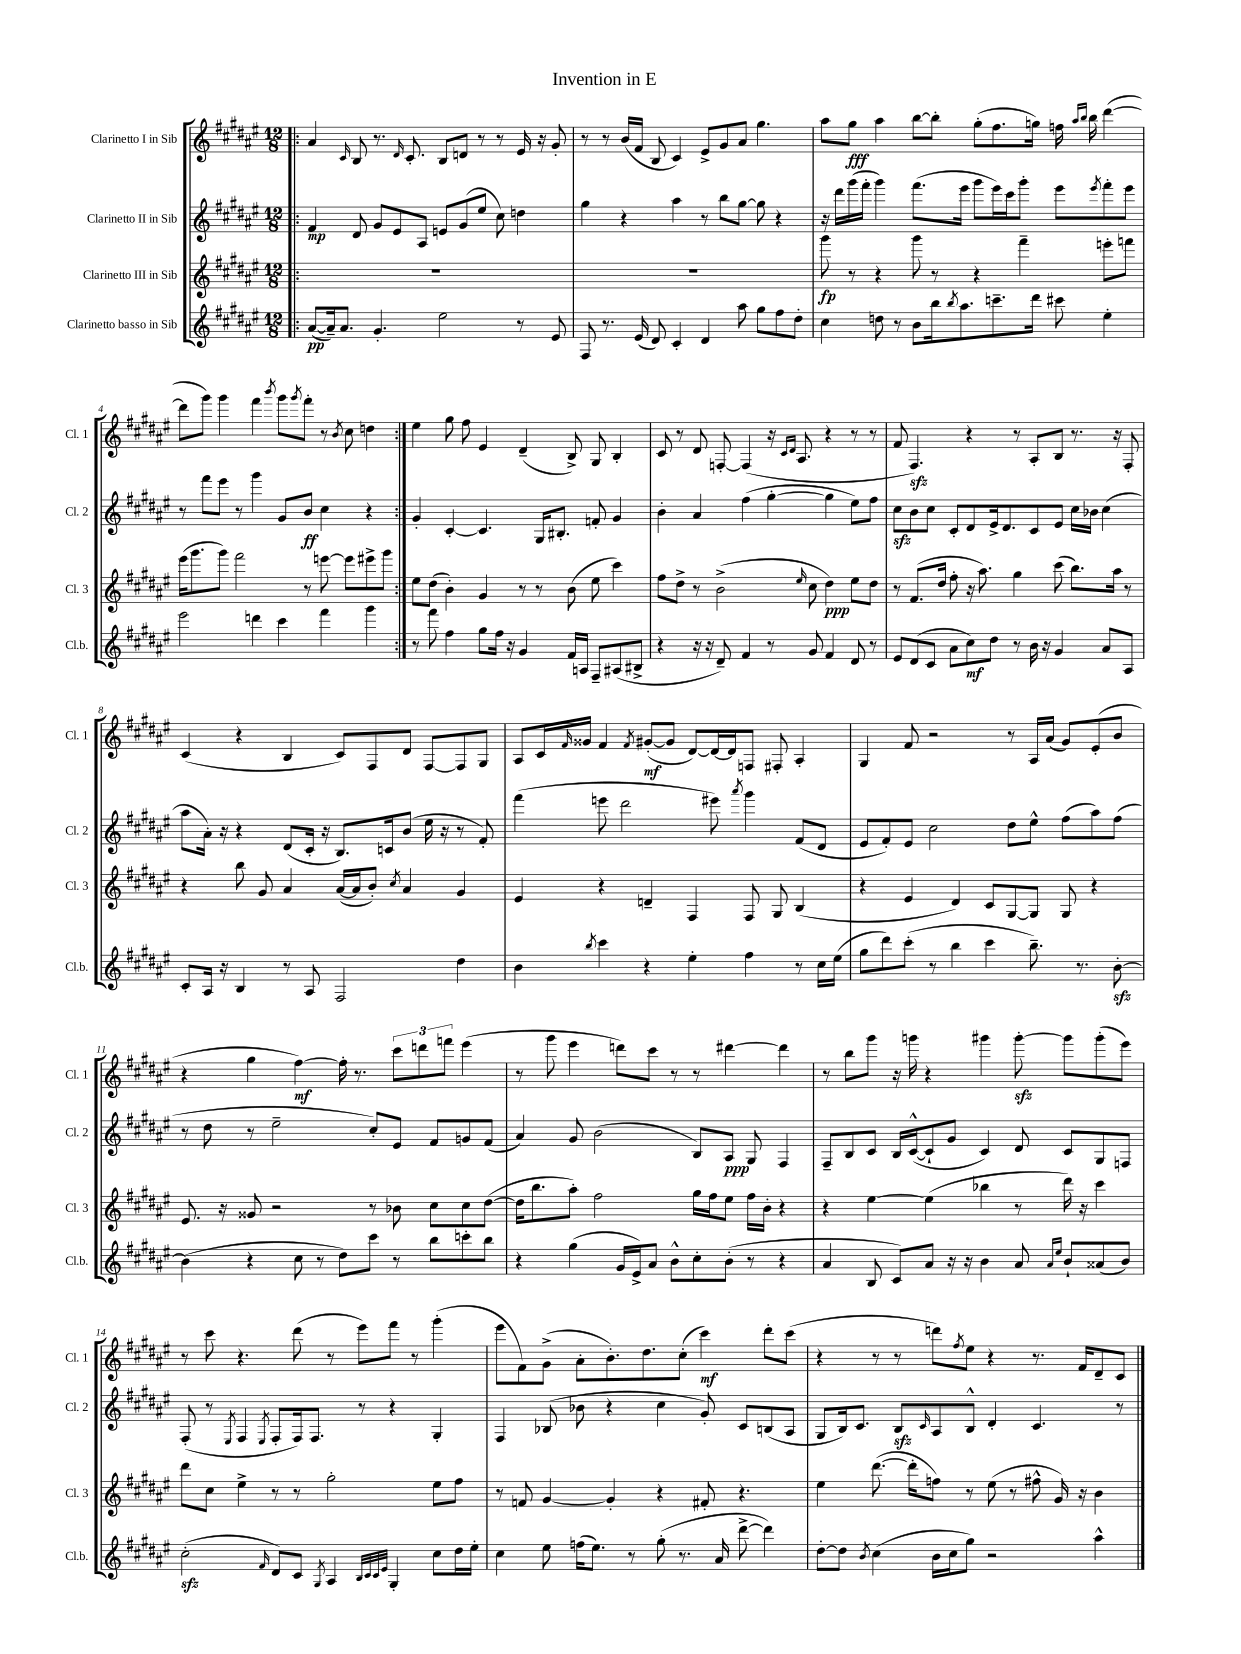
\header { title = "Invention in E" }
<<
\new StaffGroup <<
\new Staff = "s0" \with { instrumentName = "Clarinetto I in Sib" shortInstrumentName = "Cl. 1" } {
    \clef treble \key fis \major \numericTimeSignature \time 12/8
    \repeat volta 2 { \bar ".|:" ais'4 \grace { cis'16 } b8 r8. \grace { dis'16 } cis'8.-. b8 d'8 r8 r8 eis'16 r16 gis'8-. |
    r8 r8 b'16( fis'16 b8 cis'4) eis'8-> gis'8 ais'8 gis''4. |
    ais''8 gis''8\fff ais''4 b''8~ b''8-. gis''8-.( fis''8. g''16) f''16 \grace { ais''16 b''16 } b''16 dis'''4~( |
    dis'''8 gis'''8) gis'''4 fis'''4 \acciaccatura { b'''8 } gis'''8 \acciaccatura { gis'''8 } fis'''8-. r8 \acciaccatura { b'8 } cis''8 d''4 | }
    eis''4 gis''8 fis''8 eis'4 dis'4--( b8->) gis8 b4-. |
    cis'8 r8 dis'8 f8~-. f4( r16 \grace { cis'16 dis'16 } ais8. r4 r8 r8 |
    fis'8 fis4.\sfz) r4 r8 ais8-. b8 r8. r16 fis8-. |
    cis'4( r4 b4 cis'8) fis8 dis'8 fis8~ fis8 gis8 |
    ais8 cis'16 \grace { fis'16 } gisis'16 fis'4 \acciaccatura { fis'8 } gis'8~-.\mf( gis'8 dis'8~) dis'16~ dis'16 f8 fis8-. ais4-. |
    gis4 fis'8 r2 r8 ais16 ais'16( gis'8) eis'8-.( b'8 |
    r4 gis''4 fis''4~\mf) fis''16-. r8. \tuplet 3/2 { cis'''8 d'''8 f'''8 } eis'''4( |
    r8 gis'''8 eis'''4 d'''8) cis'''8 r8 r8 dis'''4~ dis'''4 |
    r8 b''8 gis'''8 r16 g'''16 r4 gis'''4 gis'''8~-.\sfz gis'''8 gis'''8-.( eis'''8) |
    r8 cis'''8 r4. dis'''8( r8 eis'''8) fis'''8 r8 gis'''4-.( |
    eis'''8 fis'8) gis'8->( ais'8-. b'8.-.) dis''8. cis''8-.( cis'''4\mf) dis'''8-. cis'''8( |
    r4 r8 r8 d'''8) \acciaccatura { fis''8 } eis''8 r4 r8. fis'16 dis'8-- cis'8 \bar "|." |
}
\new Staff = "s1" \with { instrumentName = "Clarinetto II in Sib" shortInstrumentName = "Cl. 2" } {
    \clef treble \key fis \major \numericTimeSignature \time 12/8
    \repeat volta 2 { \bar ".|:" fis'4\mp dis'8 gis'8 eis'8 ais8 e'8 gis'8( eis''8 cis''8) d''4 |
    gis''4 r4 ais''4 r8 b''8 gis''8~ gis''8 r4 |
    r16 dis'''16 gis'''16( fis'''16-. gis'''4) fis'''8.( eis'''16 gis'''8 eis'''16) cis'''16 gis'''8-. eis'''8 \acciaccatura { eis'''8 } fis'''8-. eis'''8 |
    r8 fis'''8 eis'''8 r8 gis'''4 gis'8 b'8\ff cis''4 r4 | }
    gis'4-. cis'4~-. cis'4. gis16 bis8.-. f'8-. gis'4 |
    b'4-. ais'4 fis''4( gis''4~-. gis''4 eis''8) fis''8 |
    cis''8\sfz b'8 cis''8 cis'8-. dis'8 eis'16-> dis'8. cis'8 eis'8 cis''16 bes'16 cis''4( |
    ais''8 ais'16-.) r16 r4 dis'8( cis'16-. r16 b8.) c'16 b'8( eis''16 r16 r8 fis'8-.) |
    fis'''4( e'''8 dis'''2 eis'''8) \acciaccatura { ais'''8 } gis'''4 fis'8( dis'8 |
    eis'8 fis'8-.) eis'8 cis''2 dis''8 eis''8-^ fis''8( ais''8) fis''8( |
    r8 dis''8 r8 eis''2-- cis''8-.) eis'8 fis'8 g'8 fis'8( |
    ais'4) gis'8 b'2( b8) ais8\ppp gis8 fis4 |
    fis8-- b8 cis'8 b16 cis'16~-^( cis'8-! gis'8 cis'4) dis'8 cis'8 gis8 f8 |
    fis8-.( r8 \acciaccatura { eis8 } fis4 \acciaccatura { eis8 } fis8-. fis16) fis8. r8 r4 gis4-. |
    fis4 bes8( bes'8 r4 cis''4 gis'8-.) cis'8 b8( ais8 |
    gis8 b16) cis'8. b8\sfz \grace { cis'16 } ais8 b8-^ dis'4-. cis'4. r8 \bar "|." |
}
\new Staff = "s2" \with { instrumentName = "Clarinetto III in Sib" shortInstrumentName = "Cl. 3" } {
    \clef treble \key fis \major \numericTimeSignature \time 12/8
    \repeat volta 2 { \bar ".|:" R1. |
    R1. |
    gis'''8\fp r8 r4 gis'''8 r8 r4 fis'''4-- e'''8-. f'''8 |
    eis'''16( gis'''8. gis'''8) fis'''2 r8 e'''8~ e'''8 eis'''8-> gis'''8 | }
    eis''8 dis''8( b'4-.) gis'4 r8 r8 b'8( eis''8 cis'''4) |
    fis''8 dis''8-> r8 b'2->( \grace { eis''16 } cis''8 dis''4\ppp) eis''8 dis''8 |
    r8 fis'8.( dis''16 fis''8-. r16 ais''8.) gis''4 cis'''8( b''8.) ais''16 r8 |
    r4 b''8 gis'8 ais'4 ais'16~( ais'16 b'8-.) \acciaccatura { cis''8 } ais'4 gis'4 |
    eis'4 r4 d'4-- fis4 fis8 gis8 b4( |
    r4 eis'4 dis'4) cis'8 gis8~ gis8 gis8 r4 |
    eis'8. r16 gisis'8 r2 r8 bes'8 cis''8 cis''8 dis''8~( |
    dis''16 b''8. ais''8-.) fis''2 gis''16 fis''16 eis''8 fis''16 b'16-. r4 |
    r4 eis''4~ eis''4( bes''4 r8 dis'''16) r16 cis'''4 |
    dis'''8 cis''8 eis''4-> r8 r8 gis''2-. eis''8 fis''8 |
    r8 f'8 gis'4~ gis'4-. r4 fis'8-. r4. |
    eis''4 dis'''8.~( dis'''16-. f''8) r8 eis''8( r8 fis''8-^ gis'16) r16 b'4 \bar "|." |
}
\new Staff = "s3" \with { instrumentName = "Clarinetto basso in Sib" shortInstrumentName = "Cl.b." } {
    \clef treble \key fis \major \numericTimeSignature \time 12/8
    \repeat volta 2 { \bar ".|:" ais'8~\pp( ais'16--) ais'8. gis'4.-. eis''2 r8 eis'8 |
    fis8 r8. eis'16( dis'8) cis'4-. dis'4 ais''8 gis''8 fis''8 dis''8-. |
    cis''4 d''8 r8 b'8 b''16 \acciaccatura { b''8 } ais''8. c'''8.-- dis'''16 cis'''8 eis''4-. |
    eis'''2 d'''4 cis'''4 fis'''4 gis'''4 | }
    r8 fis'''8 fis''4 gis''8 fis''16 r16 gis'4 fis'16 a16 fis8-- ais8( bis8-> |
    r4 r16 r16 dis'8--) fis'4 r8 gis'8 fis'4 dis'8 r8 |
    eis'8 dis'8( cis'8 ais'8 cis''8\mf) dis''8 r8 b'16 r16 gis'4 ais'8 ais8 |
    cis'8-. ais16 r16 b4 r8 ais8 fis2 dis''4 |
    b'4 \acciaccatura { b''8 } cis'''4 r4 eis''4-. fis''4 r8 cis''16 eis''16( |
    gis''8 dis'''8) cis'''8-.( r8 b''4 cis'''4 b''8.--) r8. b'8~-.\sfz |
    b'4( r4 cis''8 r8 dis''8) cis'''8 r8 b''8 c'''8-. b''8 |
    r4 gis''4( gis'16 eis'16->) ais'8 b'8-^ cis''8-. b'8-.( r8 r4 |
    ais'4 b8 cis'8) ais'8 r16 r16 b'4 ais'8 \grace { ais'16 eis''16 } b'8-! aisis'8( b'8) |
    cis''2-.\sfz( \grace { fis'16 } dis'8) cis'8 \acciaccatura { gis8 } ais4 \grace { b32 cis'32 cis'32 eis'32 } gis4-. cis''8 dis''16 eis''16-. |
    cis''4 eis''8 f''16( eis''8.) r8 gis''8-.( r8. ais'16 dis'''8~-> dis'''4) |
    dis''8~-. dis''8 \acciaccatura { b'8 } cis''4( b'16 cis''16 gis''8) r2 ais''4-^ \bar "|." |
}
>>
>>
